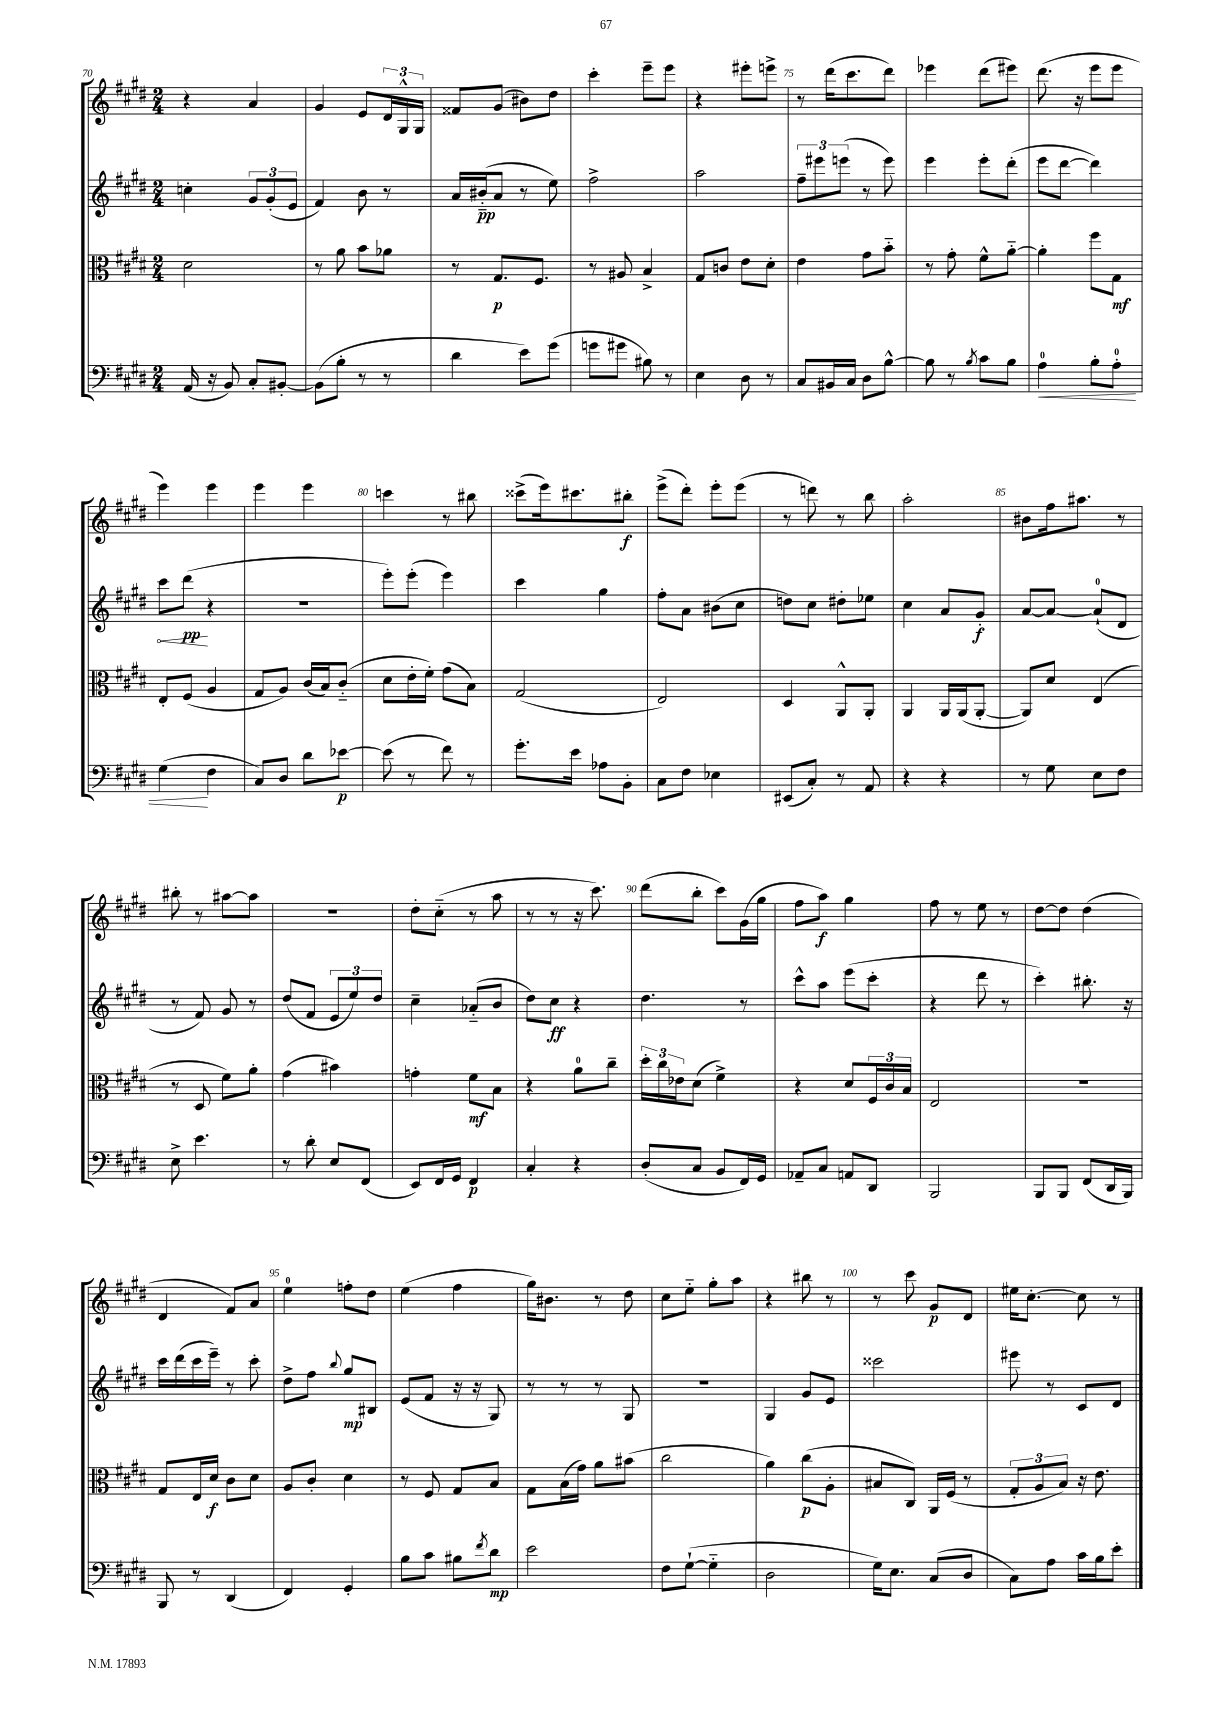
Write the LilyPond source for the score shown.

<<
\new StaffGroup <<
\new Staff = "s0" {
    \clef treble \key e \major \numericTimeSignature \time 2/4
    r4 a'4 |
    gis'4 e'8 \tuplet 3/2 { dis'16 gis16-^ gis16 } |
    fisis'8 gis'8( bis'8) dis''8 |
    cis'''4-. e'''8-- e'''8 |
    r4 eis'''8-. e'''8-> |
    r8 dis'''16( cis'''8. dis'''8) |
    ees'''4 dis'''8( eis'''8) |
    dis'''8.( r16 e'''8 e'''8 |
    e'''4) e'''4 |
    e'''4 e'''4 |
    c'''4 r8 bis''8 |
    cisis'''8->( e'''16) cis'''8. bis''8-.\f |
    e'''8->( dis'''8-.) e'''8-. e'''8( |
    r8 d'''8) r8 b''8 |
    a''2-. |
    bis'8 fis''16 ais''8. r8 |
    bis''8-. r8 ais''8~ ais''8 |
    r2 |
    dis''8-. cis''8-_( r8 a''8 |
    r8 r8 r16 cis'''8.) |
    dis'''8( b''8-. cis'''8) gis'16( gis''16 |
    fis''8 a''8\f) gis''4 |
    fis''8 r8 e''8 r8 |
    dis''8~ dis''8 dis''4( |
    dis'4 fis'8) a'8 |
    e''4-0 f''8-. dis''8 |
    e''4( fis''4 |
    gis''16) bis'8. r8 dis''8 |
    cis''8 e''8-_ gis''8-. a''8 |
    r4 bis''8 r8 |
    r8 cis'''8 gis'8\p dis'8 |
    eis''16 cis''8.~-. cis''8 r8 \bar "|." |
}
\new Staff = "s1" {
    \clef treble \key e \major \numericTimeSignature \time 2/4
    c''4-. \tuplet 3/2 { gis'8 gis'8-.( e'8 } |
    fis'4) b'8 r8 |
    a'16 bis'16-_\pp( a'8 r8 e''8) |
    fis''2-> |
    a''2 |
    \tuplet 3/2 { fis''8-- eis'''8 e'''8( } r8 e'''8) |
    e'''4 e'''8-. dis'''8-.( |
    e'''8 dis'''8~ dis'''4) |
    \once \override Hairpin.circled-tip = ##t cis'''8\< dis'''8\pp\!( r4 |
    r2 |
    e'''8-.) e'''8-.( e'''4) |
    cis'''4 gis''4 |
    fis''8-. a'8 bis'8( cis''8 |
    d''8) cis''8 dis''8-. ees''8 |
    cis''4 a'8 gis'8-.\f |
    a'8~ a'8~ a'8-0-!( dis'8 |
    r8 fis'8) gis'8 r8 |
    dis''8( fis'8 \tuplet 3/2 { e'8 e''8) dis''8 } |
    cis''4-- aes'8-_( b'8 |
    dis''8) cis''8\ff r4 |
    dis''4. r8 |
    cis'''8-^ a''8 e'''8( cis'''8-. |
    r4 dis'''8 r8 |
    cis'''4-.) bis''8.-. r16 |
    cis'''16 dis'''16( cis'''16 e'''16--) r8 cis'''8-. |
    dis''8-> fis''8 \appoggiatura { b''8 } gis''8\mp bis8 |
    e'8( fis'8 r16 r16 gis8) |
    r8 r8 r8 gis8 |
    R2 |
    gis4 gis'8 e'8 |
    cisis'''2 |
    eis'''8 r8 cis'8 dis'8 \bar "|." |
}
\new Staff = "s2" {
    \clef alto \key e \major \numericTimeSignature \time 2/4
    dis'2 |
    r8 a'8 b'8 aes'8 |
    r8 gis8.\p fis8. |
    r8 ais8 b4-> |
    gis8 c'8 e'8 dis'8-. |
    e'4 gis'8 b'8-_ |
    r8 gis'8-. fis'8-^ a'8~-_ |
    a'4-. fis''8 gis8\mf |
    e8-. fis8( a4 |
    gis8 a8) cis'16( b16) cis'8-_( |
    dis'8 e'16-. fis'16-.) gis'8( b8) |
    gis2( |
    e2) |
    dis4 a,8-^ a,8-. |
    a,4 a,16 a,16( a,8~-. |
    a,8) dis'8 e4( |
    r8 dis8 fis'8) a'8-. |
    gis'4( bis'4) |
    g'4-. fis'8\mf b8 |
    r4 a'8-0 cis''8-- |
    \tuplet 3/2 { dis''16-. cis''16 ees'16 } dis'8( fis'4->) |
    r4 dis'8 \tuplet 3/2 { fis16 cis'16 b16 } |
    e2 |
    r2 |
    gis8 e16 dis'16\f cis'8 dis'8 |
    a8 cis'8-. dis'4 |
    r8 fis8 gis8 b8 |
    gis8 b16( gis'16) a'8 bis'8( |
    cis''2 |
    a'4) cis''8\p( a8-. |
    bis8 cis8) a,16 fis16( r8 |
    \tuplet 3/2 { gis8-. a8 b8) } r16 e'8. \bar "|." |
}
\new Staff = "s3" {
    \clef bass \key e \major \numericTimeSignature \time 2/4
    a,16( r16 b,8) cis8-. bis,8~-. |
    bis,8( b8-. r8 r8 |
    dis'4 e'8) gis'8( |
    g'8 gis'8 bis8) r8 |
    e4 dis8 r8 |
    cis8 bis,16 cis16 dis8 b8~-^ |
    b8 r8 \acciaccatura { b8 } cis'8 b8 |
    a4-0\< b8-. a8-0-. |
    gis4\!( fis4 |
    cis8) dis8 dis'8 ees'8~\p |
    ees'8( r8 fis'8) r8 |
    gis'8.-. e'16 aes8 b,8-. |
    cis8 fis8 ees4 |
    eis,8( cis8-.) r8 a,8 |
    r4 r4 |
    r8 gis8 e8 fis8 |
    e8-> e'4. |
    r8 dis'8-. e8 fis,8( |
    e,8) fis,16 gis,16 fis,4\p |
    cis4-. r4 |
    dis8-.( cis8 b,8 fis,16) gis,16 |
    aes,8-- cis8 a,8 dis,8 |
    b,,2 |
    b,,8 b,,8 fis,8( dis,16 b,,16) |
    b,,8 r8 dis,4( |
    fis,4) gis,4-. |
    b8 cis'8 bis8 \acciaccatura { fis'8 } dis'8\mp |
    e'2 |
    fis8 gis8~-!( gis4-_ |
    dis2 |
    gis16) e8. cis8( dis8 |
    cis8) a8 cis'16 b16 e'8-. \bar "|." |
}
>>
>>
\layout { \context { \Score currentBarNumber = #70 \override BarNumber.break-visibility = ##(#f #t #t) barNumberVisibility = #(every-nth-bar-number-visible 5) } }
